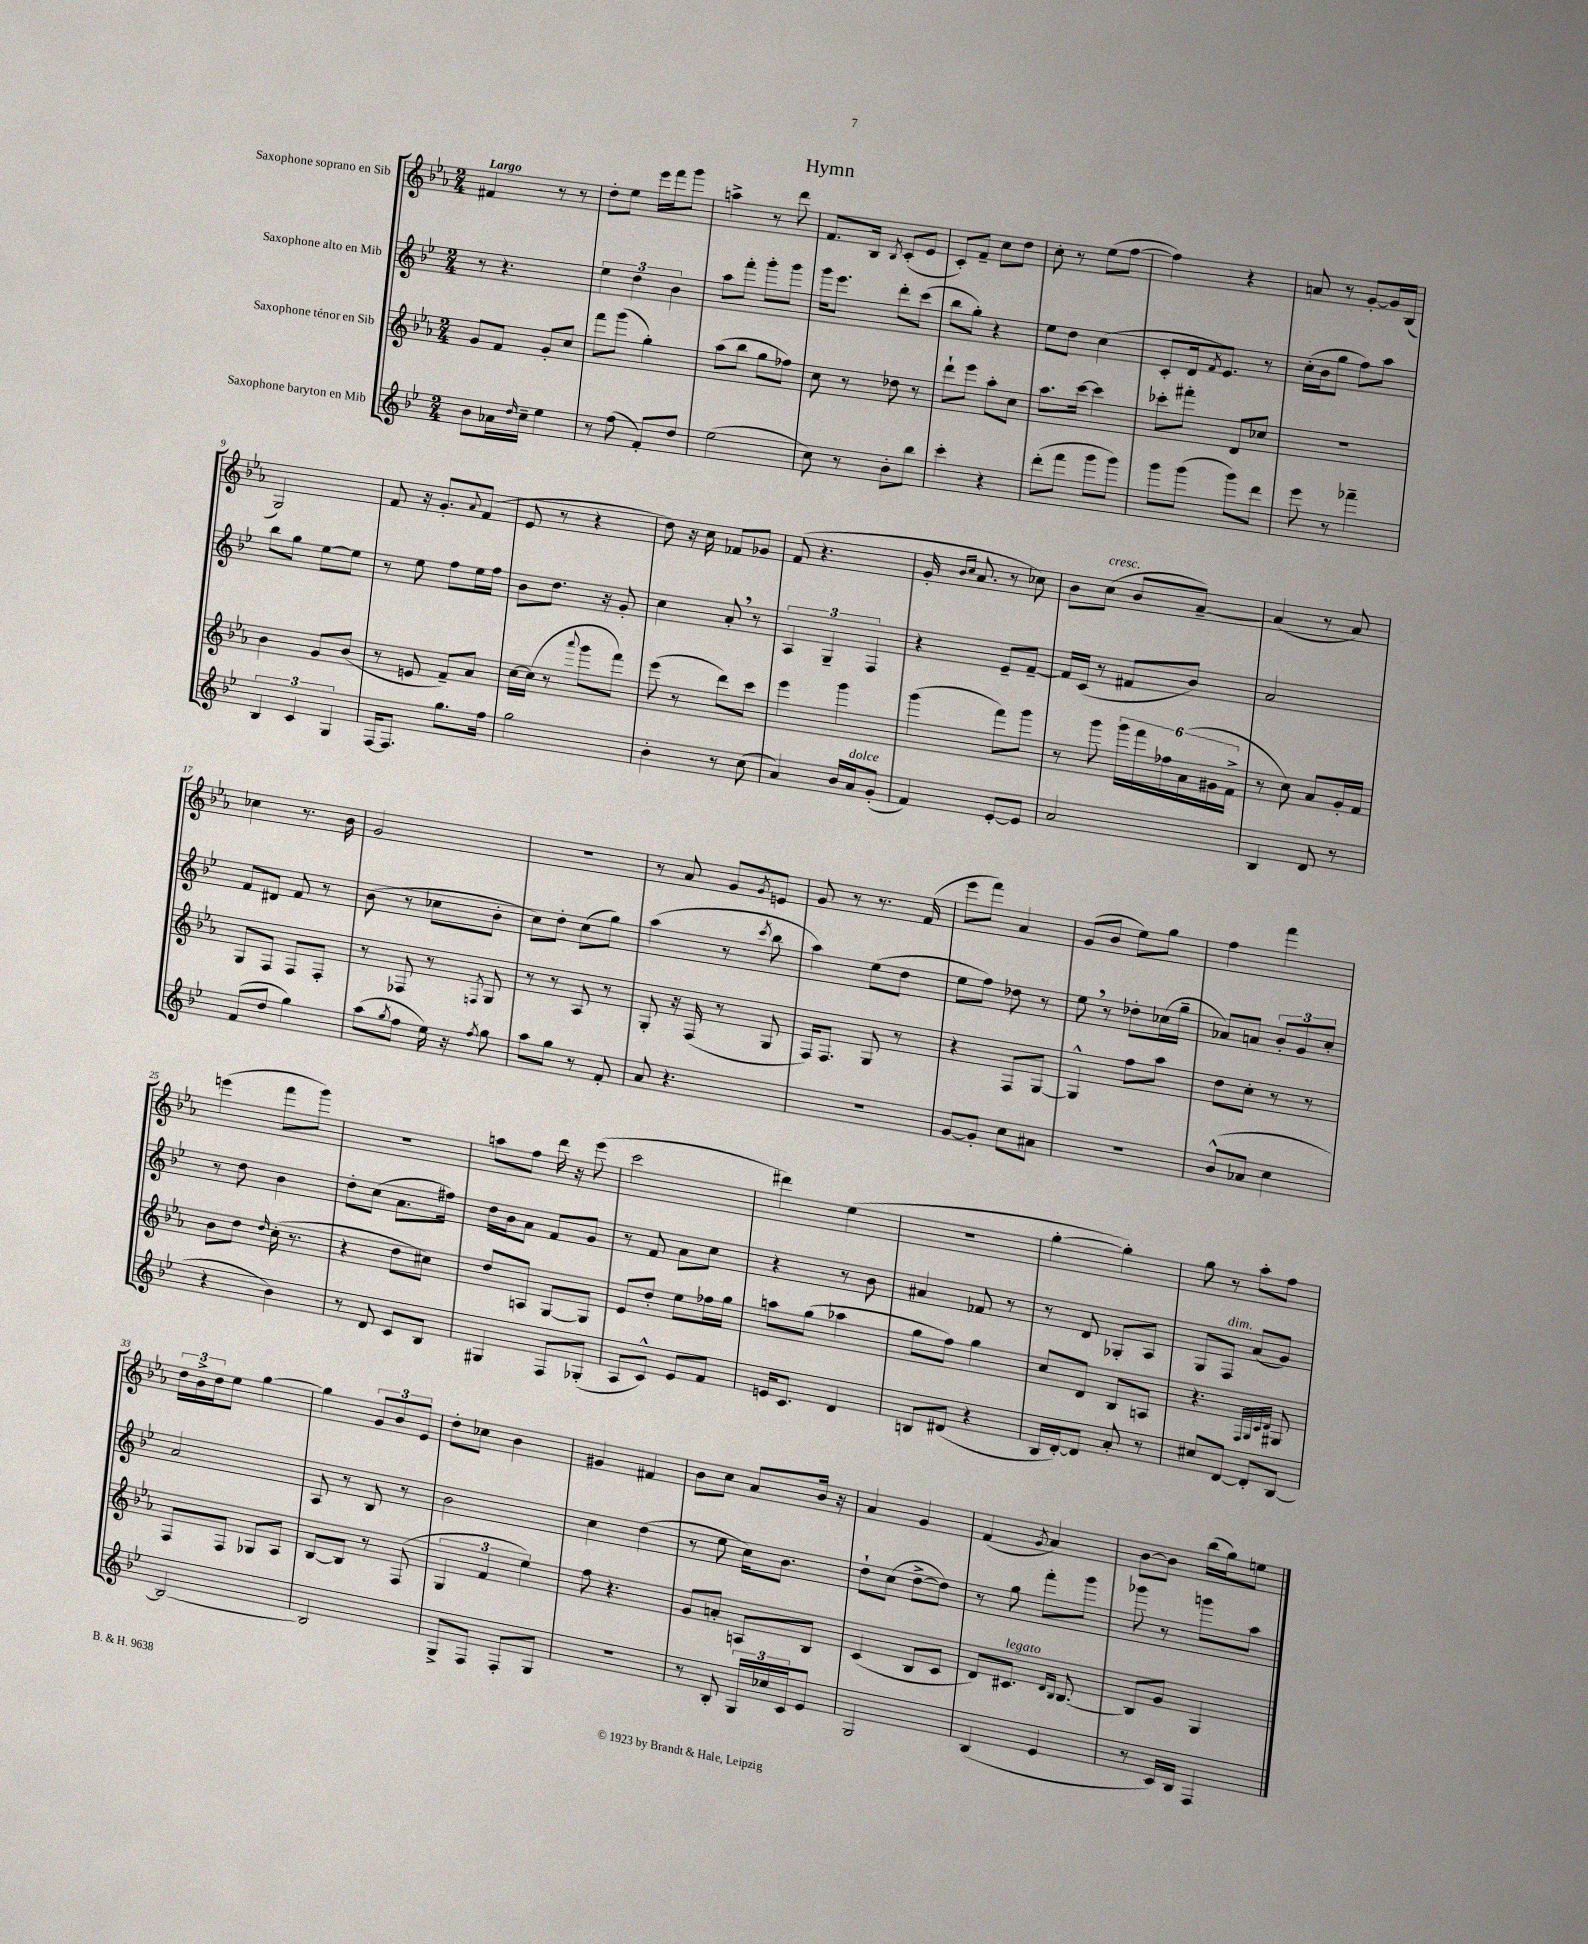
\header { title = "Hymn" }
<<
\new StaffGroup <<
\new Staff = "s0" \with { instrumentName = "Saxophone soprano en Sib" } {
    \clef treble \key ees \major \numericTimeSignature \time 2/4 \tempo "Largo"
    fis'4 r8 r8 |
    d''8-. ees''8 ees'''16 f'''16 g'''8 |
    a''4-> r8 d'''8 |
    f'8. bes16 \acciaccatura { bes8 } c'8-.( ees'8 |
    c'8-.) f'8-- c''8 d''8 |
    c''8-. r8 ees''8( f''8~ |
    f''4) r4 |
    a'8 r8 g'8~-. g'16 bes16( |
    g2) |
    f'8 r16 g'8.-. \appoggiatura { aes'8 } f'8( |
    ees'8 r8 r4 |
    d''8) r16 c''16 fes'8 ges'8 |
    f'8( r4. |
    g'16-. \grace { bes'16 c''16 } aes'8. r8 ces''8) |
    bes'8 c''8^\markup { \italic "cresc." }( bes'8 aes'8~--) |
    aes'4( r8 aes'8) |
    ces''4 r8. bes'16 |
    g'2 |
    r2 |
    r8 aes'8 g'8 \acciaccatura { g'8 } e'8 |
    g'8 r8 r8. f'16( |
    ees'''8 f'''8) aes'4 |
    g'8( bes'8 ees''8) g''8 |
    f''4 f'''4 |
    e'''4( f'''8 g'''8) |
    R2 |
    a''8 f''8 d'''16 r16 ees'''8( |
    c'''2 |
    dis'''4) ees''4( |
    r2 |
    g''4~-. g''4-.) |
    g''8 r8 aes''8-. f''8 |
    \tuplet 3/2 { d''16 bes'16-> d''16 } ees''8 g''4~ |
    g''4 \tuplet 3/2 { g'8 bes'8 ees'8 } |
    d''8-. ces''8 bes'4 |
    gis'4 fis'4 |
    bes'8 c''8 aes'8 bes'16 r16 |
    aes'4 g'4 |
    f'4( \acciaccatura { g'8 } aes'4) |
    bes'8~ bes'8 bes''16( g''16) e''8 \bar "|." |
}
\new Staff = "s1" \with { instrumentName = "Saxophone alto en Mib" } {
    \clef treble \key bes \major \numericTimeSignature \time 2/4
    r8 r4. |
    \tuplet 3/2 { ees''4 d''4 bes'4 } |
    a''8 f'''8-. g'''8-. g'''8 |
    g'''16 ees'''8. d'''8-. c'''8( |
    bes''8 g''8-.) r4 |
    ees''8 d''8 c''4( |
    c'8-. d'16 \acciaccatura { f'8 } ees'8.) r8 |
    c''16-.( bes'16 g''8 f''8) a''8 |
    bes''8 g''8 ees''8~ ees''8 |
    r8 ees''8 f''8 ees''16 f''16 |
    bes'8 d''8. r16 g'8-. |
    c''4 a'8-. \breathe r8 |
    \tuplet 3/2 { a4 g4-- f4 } |
    r4 ees'8-- f'8~-- |
    f'16 c'16( r8 fis'8 bes'8) |
    a'2 |
    f'8 dis'8 f'8 r8 |
    bes'8( r8 ces''8 bes'8-. |
    c''8) d''8-. c''8( g''8) |
    a''4( r8 \acciaccatura { c'''8 } bes''8 |
    a''4) ees''8( d''8 |
    ees''8 f''8) des''8 r8 |
    ees''8 \breathe r8 des''8-. ces''16( g''16-- |
    aes'8) a'8 \tuplet 3/2 { bes'8-. g'8 c''8-. } |
    r8 d''8 bes'4 |
    d''8-. c''8( a'8. fis''16) |
    d''16 bes'16 a'8 f'8 g'8 |
    r8 f'8 a'8 c''8 |
    r4 r8 bes'8 |
    ais'4 fes'8 r8 |
    r8 d'8 ges8-. a8 |
    g8 f8^\markup { \italic "dim." } a'8( g'8) |
    a'2 |
    a8 r8 bes8 r8 |
    bes'2 |
    c''4 d''4( |
    r8 ees''8 c''16) bes'8. |
    d''8-! c''8( d''8~-> d''8) |
    r8 g''8 f'''8-. g'''8 |
    ges'''8 r8 g'''8 a''8 \bar "|." |
}
\new Staff = "s2" \with { instrumentName = "Saxophone ténor en Sib" } {
    \clef treble \key ees \major \numericTimeSignature \time 2/4
    g'8 f'8 g'8-. c''8 |
    f'''8 g'''8( g''4-.) |
    aes''8( bes''8 g''8 fes''8) |
    c''8 r8 des''8 r8 |
    d'''8-! ees'''8 aes''8-. c''8 |
    aes''8. c'''16~ c'''4 |
    ces'''8-. fis'''8-. d'8 ces''8 |
    R2 |
    bes'4 g'8 bes'8( |
    r8 e'8 f'8--) aes'8 |
    c''16~ c''16( r8 \appoggiatura { aes'''8 } g'''8 f'''8) |
    ees'''8( r8 d'''8) c'''8 |
    ees'''4 g'''4 |
    g'''4( f'''8) g'''8 |
    r8 g'''8 \tuplet 6/4 { g'''16 f'''16 fes''16 aes'16( gis'16 f'16-> } |
    r8 c''8) aes'8 g'16-. f'16 |
    g8 f8 f8 f8-. |
    r8 fes8 r8 \acciaccatura { f8 } g8 |
    r8 r8 aes8 r8 |
    g8-. r16 f16( r8 g8 |
    f16) f8. g8 r8 |
    r4 f8 g8~ |
    g4-^ f''8 aes''8 |
    d''8 c''8-. r8 r8 |
    bes'8 d''8 \grace { d''16 } c''16-.( r8. |
    r4 d''8 cis''8) |
    d''8 a8 g8~ g8 |
    ees'8 d''8-. ees''8 fes''16 g''16 |
    a''8 g''8( aes''4 |
    g''8 f''8) g''4 |
    c''8 d'8 bes8 a8 |
    r4. \grace { f32 g32 c'32 d'32 } gis8 |
    f8 f8 ges8 aes8 |
    bes8~ bes8 r8 f8( |
    \tuplet 3/2 { g4 f'4 ees''4) } |
    f''8 r4. |
    g'8 a'8-. a8 bes8 |
    c'4( bes8 c'8 |
    d'8) cis'8.^\markup { \italic "legato" } \grace { d'16 bes16 } bes8.~ |
    bes8 g'8 g4 \bar "|." |
}
\new Staff = "s3" \with { instrumentName = "Saxophone baryton en Mib" } {
    \clef treble \key bes \major \numericTimeSignature \time 2/4
    bes'8 aes'16 \grace { d''16 } c''16-- ees''4 |
    r8 f''8( f'8-.) d''8 |
    ees''2( |
    c''8) r8 bes'8-. bes''8 |
    c'''4-. r4 |
    d'''8-.( f'''8 g'''8 g'''8) |
    g'''8 g'''8( g'''8) d'''8 |
    ees'''8 r8 fes'''4-- |
    \tuplet 3/2 { bes4 c'4 g4 } |
    f16~ f8. g''8. f''16 |
    g''2 |
    bes'4-. r8 c''8( |
    a'4) bes'16 a'16^\markup { \italic "dolce" } g'8-.( |
    f'4) ees'8~-. ees'8 |
    a'2 |
    bes4 d'8 r8 |
    f'8( d''8 g''4) |
    a''8( \acciaccatura { g''8 } f''8 ees''16) r16 \acciaccatura { f''8 } g''8 |
    a''8 g''8 r8 f'8-. |
    a'8 r4. |
    r2 |
    g'8~ g'8-. c''8 ais'8 |
    r2 |
    bes'8-^( aes'8 c''4 |
    r4 bes'4) |
    r8 d'8 c'8 bes8 |
    gis4 f8 ges8-.( |
    a8 c'8-^) ees'8 f'8 |
    e'16 c'8. d'4 |
    b8 dis'8( r4 |
    bes16 d'16~-.) d'8 a'8-. r8 |
    cis''8 d'8~ d'8-. bes8~ |
    bes2~ |
    bes2 |
    g8-> f8 f8-. g8 |
    r2 |
    r8 bes8-. \tuplet 3/2 { g16 ces''16 c'16 } ees'8 |
    g2 |
    bes4( ees'4 |
    r8 c'16) bes16 f4 \bar "|." |
}
>>
>>
